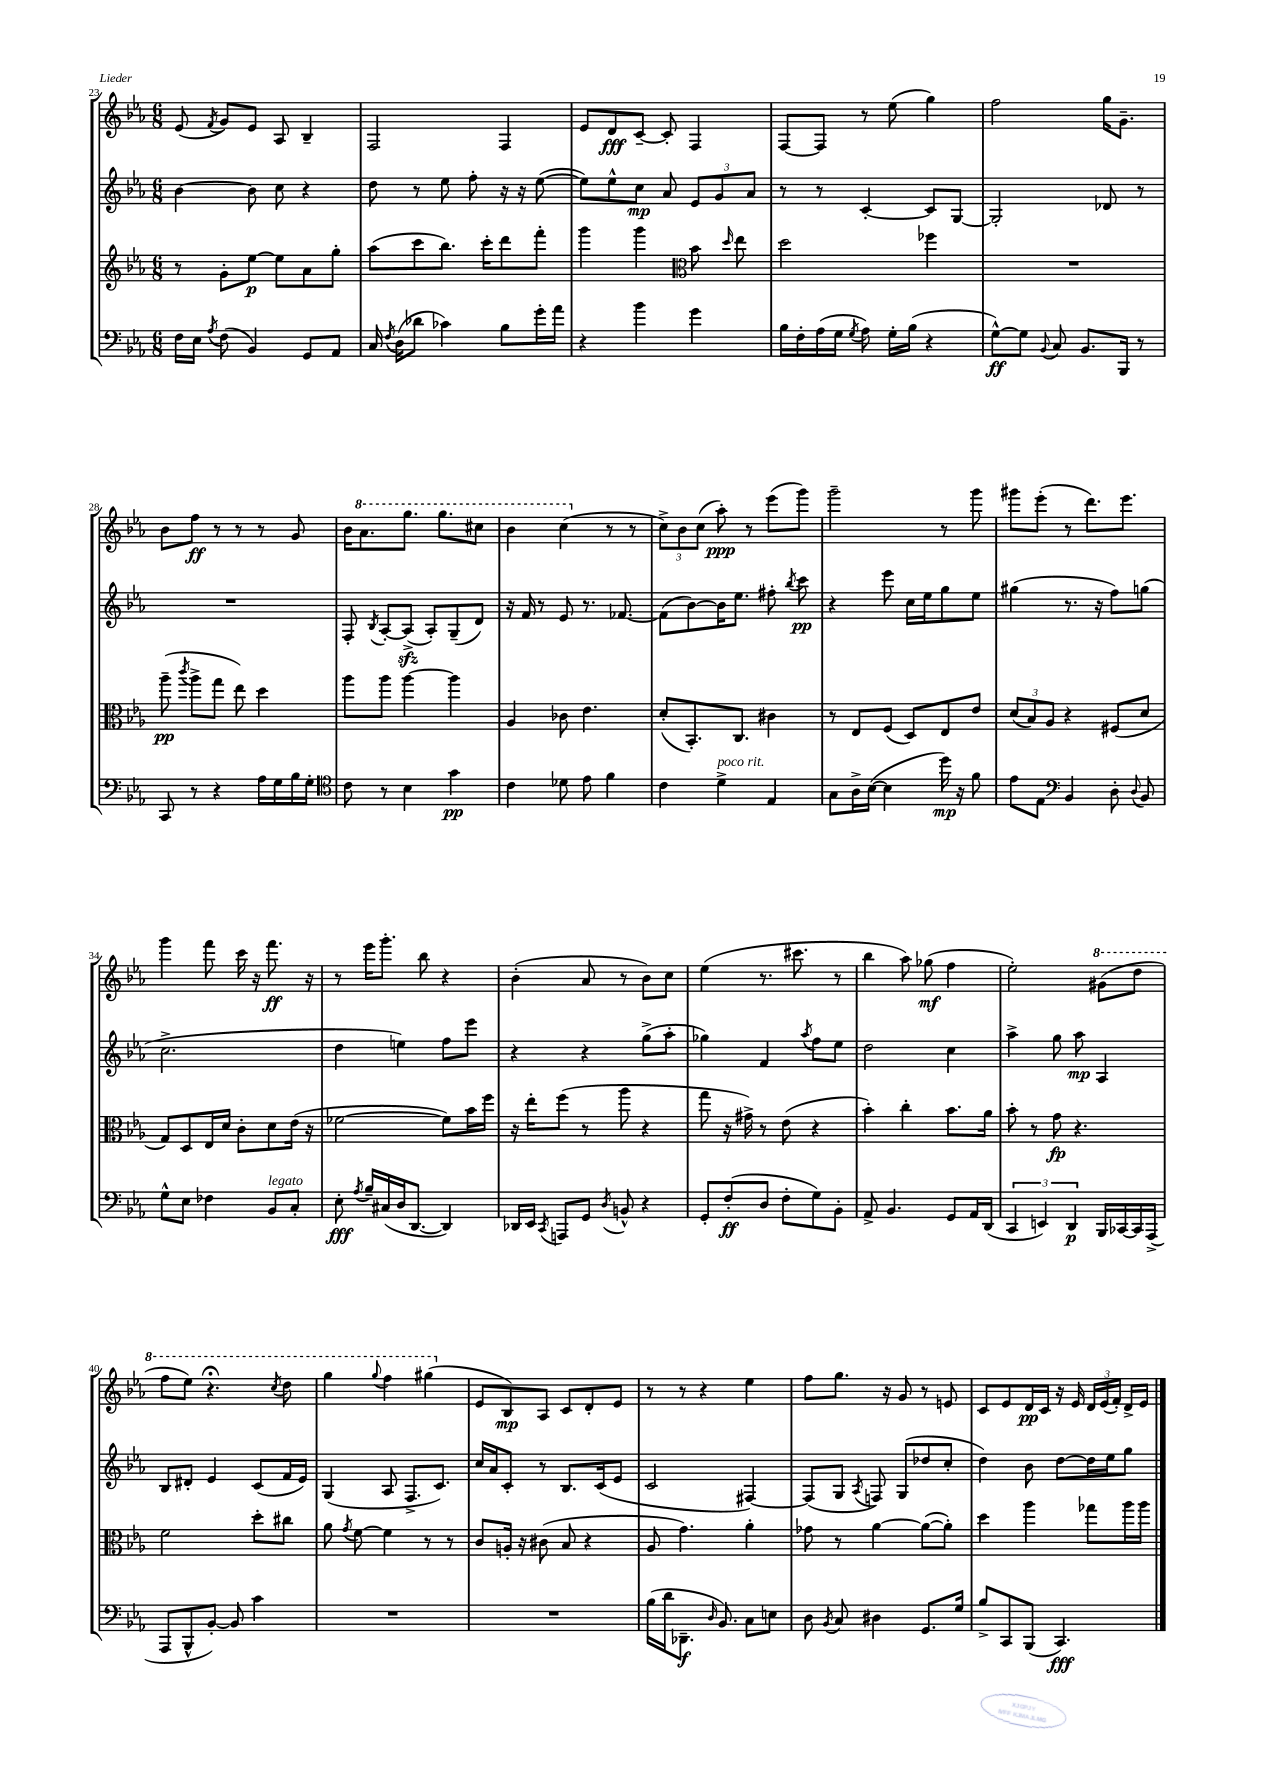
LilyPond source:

<<
\new StaffGroup <<
\new Staff = "s0" {
    \clef treble \key ees \major \numericTimeSignature \time 6/8
    \autoBeamOff ees'8( \acciaccatura { f'8 } g'8[) ees'8] aes8 bes4-- |
    f2 f4 |
    ees'8[ d'8\fff c'8]~-- c'8-. f4 |
    f8[~ f8] r8 ees''8( g''4) |
    f''2 g''16[ g'8.]-- |
    bes'8[ f''8]\ff r8 r8 r8 g'8 |
    bes'16[ \ottava #1 aes''8. g'''8.] g'''8.[ cis'''8] |
    bes''4 c'''4( \ottava #0 r8 r8 |
    \tuplet 3/2 { c''8[->) bes'8 c''8]( } aes''8-.\ppp) r8 ees'''8[( g'''8]) |
    g'''2-- r8 g'''8 |
    gis'''8[ ees'''8]-.( r8 d'''8.[) ees'''8.] |
    g'''4 f'''8 c'''16 r16 f'''8.\ff r16 |
    r8 ees'''16[ g'''8.]-. bes''8 r4 |
    bes'4-.( aes'8 r8 bes'8[) c''8] |
    ees''4( r8. cis'''8. r8 |
    bes''4 aes''8) ges''8\mf( f''4 |
    ees''2-.) \ottava #1 gis''8[( d'''8] |
    f'''8[ ees'''8]) r4.\fermata \acciaccatura { c'''8 } d'''8 |
    g'''4 \appoggiatura { g'''8 } f'''4 gis'''4( \ottava #0 |
    ees'8[ bes8\mp) aes8] c'8[ d'8-. ees'8] |
    r8 r8 r4 ees''4 |
    f''8[ g''8.] r16 g'8 r8 e'8 |
    c'8[ ees'8 d'16\pp c'16] r16 ees'16 \tuplet 3/2 { d'16[ ees'16( f'16]-.) } d'16[-> ees'16] \bar "|." |
}
\new Staff = "s1" {
    \clef treble \key ees \major \numericTimeSignature \time 6/8
    \autoBeamOff bes'4~ bes'8 c''8 r4 |
    d''8 r8 ees''8 f''8-. r16 r16 ees''8~( |
    ees''8[) ees''8-^ c''8]\mp aes'8 \tuplet 3/2 { ees'8[ g'8 aes'8] } |
    r8 r8 c'4~-. c'8[ g8]~ |
    g2-. des'8 r8 |
    R2. |
    f8-. \acciaccatura { bes8 } aes8[~-. aes8]->\sfz( aes8[-.) g8--( d'8]) |
    r16 f'16 r8 ees'8 r8. fes'8.~ |
    fes'8[( bes'8~) bes'16 ees''8.] fis''8-. \acciaccatura { bes''8 } c'''8\pp |
    r4 ees'''8 c''16[ ees''16 g''8 ees''8] |
    gis''4( r8. r16 f''8[) g''8]( |
    c''2.-> |
    d''4 e''4) f''8[ ees'''8] |
    r4 r4 g''8[->( aes''8]-. |
    ges''4) f'4 \acciaccatura { aes''8 } f''8[ ees''8] |
    d''2 c''4 |
    aes''4-> g''8 aes''8\mp aes4 |
    bes8[ dis'8]-. ees'4 c'8[( f'16 ees'16]) |
    g4( aes8 f8.[-> c'8.]) |
    c''16[ aes'16 c'8]-. r8 bes8.[ c'16( ees'8] |
    c'2 fis4~) |
    fis8[( g8] \acciaccatura { aes8 } f8) g8[( des''8 c''8]-. |
    d''4) bes'8 d''8[~ d''16 ees''16 g''8] \bar "|." |
}
\new Staff = "s2" {
    \clef treble \key ees \major \numericTimeSignature \time 6/8
    \autoBeamOff r8 g'8[-. ees''8]~\p ees''8[ aes'8 g''8]-. |
    aes''8[( c'''8 bes''8.]) c'''16[-. d'''8 f'''8]-. |
    g'''4 g'''4 \clef alto bes'8 \grace { d''16 } ees''8 |
    d''2 fes''4 |
    R2. |
    aes''8--\pp( \acciaccatura { c'''8 } aes''8[-> g''8] ees''8) d''4 |
    aes''8[ aes''8] aes''4~ aes''4 |
    aes4 ces'8 ees'4. |
    d'8[-.( bes,8.-.) c8.] cis'4 |
    r8 ees8[ f8]( d8[) ees8 ees'8] |
    \tuplet 3/2 { d'8[( bes8) aes8] } r4 fis8[( d'8] |
    g8[) d8 ees16 d'16] c'8[-. d'8 ees'16]( r16 |
    fes'2~ fes'8[) bes'16 f''16] |
    r16 ees''16[-. f''8]( r8 aes''8 r4 |
    g''8 r16 gis'16->) r8 ees'8( r4 |
    bes'4-.) c''4-. bes'8.[ aes'16] |
    bes'8-. r8 g'8\fp r4. |
    f'2 d''8[-. cis''8] |
    aes'8 \acciaccatura { g'8 } f'8~ f'4 r8 r8 |
    c'8[ a16]-. r16 cis'8( bes8 r4 |
    aes8 g'4.) aes'4-. |
    ges'8 r8 aes'4~ aes'8[~( aes'8]-.) |
    d''4 aes''4 ges''8[ aes''16 aes''16] \bar "|." |
}
\new Staff = "s3" {
    \clef bass \key ees \major \numericTimeSignature \time 6/8
    \autoBeamOff f16[ ees16] \acciaccatura { aes8 } f8( bes,4) g,8[ aes,8] |
    c16 \acciaccatura { f8 } d16[( des'8] ces'4) bes8[ g'16-. aes'16] |
    r4 bes'4 g'4 |
    bes16[ f16-. aes16( g16] \acciaccatura { g8 } aes8) g16[-. bes16]( r4 |
    g8[~-^\ff) g8] \appoggiatura { bes,8 } c8 bes,8.[ bes,,16] r8 |
    c,8 r8 r4 aes16[ g16 bes16 g16]-. |
    \clef tenor c'8 r8 bes4 g'4\pp |
    c'4 des'8 ees'8 f'4 |
    c'4 d'4->^\markup { \italic "poco rit." } ees4 |
    g8[ aes16-> bes16]~( bes4 d''16\mp) r16 f'8 |
    ees'8[ ees8] \clef bass bes,4 d8-. \appoggiatura { d8 } bes,8 |
    g8[-^ ees8] fes4 bes,8[^\markup { \italic "legato" } c8]-. |
    ees8-.\fff \acciaccatura { aes8 } bes16[-- cis16( d16 d,8.]~ d,4) |
    des,16[ ees,16] \acciaccatura { c,8 } a,,8[ g,8] \acciaccatura { d8 } b,8-^ r4 |
    g,8[-. f8-.\ff( d8] f8[-. g8) bes,8]-. |
    aes,8-> bes,4. g,8[ aes,16 d,16]( |
    \tuplet 3/2 { c,4 e,4) d,4\p } bes,,16[ ces,16~ ces,16 aes,,16]->( |
    aes,,8[ bes,,8-^ bes,8]~-.) bes,8 c'4 |
    R2. |
    R2. |
    bes16[( d'16 des,8.]--\f \grace { d16 } bes,8.) c8[ e8] |
    d8 \acciaccatura { bes,8 } c8 dis4 g,8.[ g16] |
    bes8[-> c,8 bes,,8]( c,4.\fff) \bar "|." |
}
>>
>>
\layout { \context { \Score currentBarNumber = #23 } }
